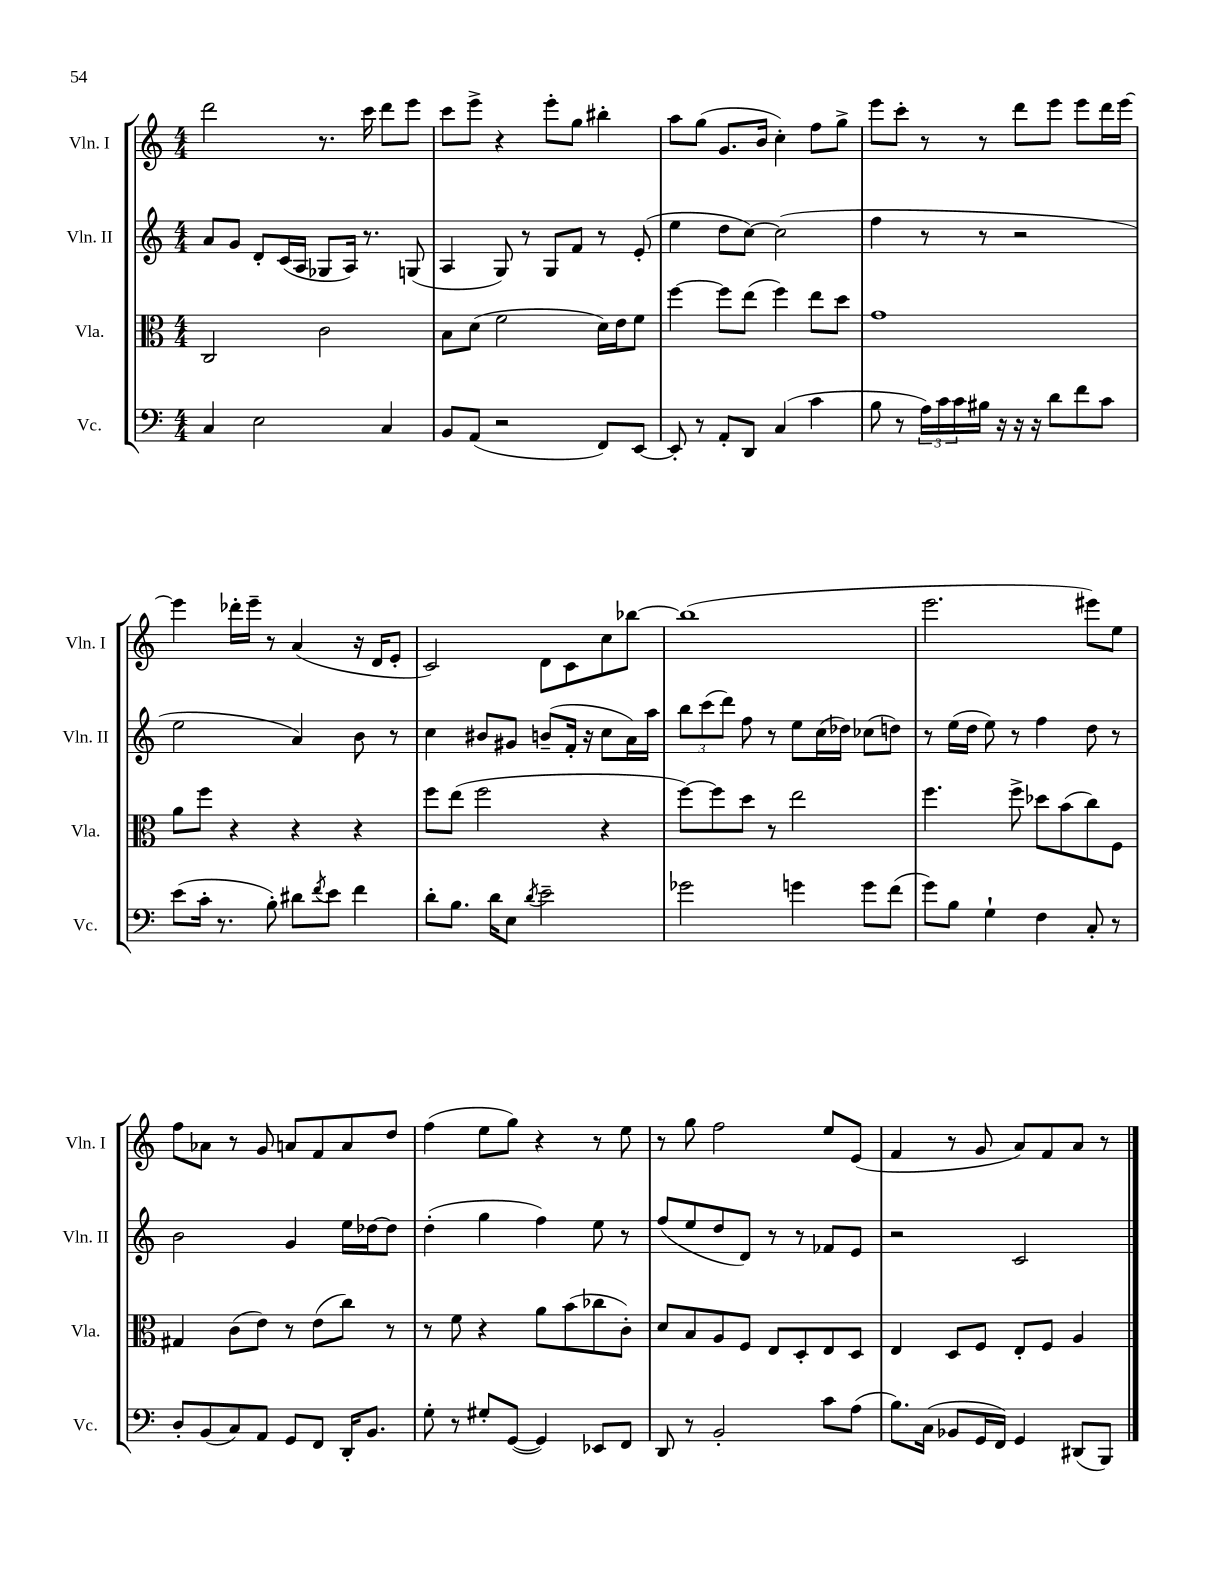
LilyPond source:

<<
\new StaffGroup <<
\new Staff = "s0" \with { instrumentName = "Vln. I" shortInstrumentName = "Vln. I" } {
    \clef treble \key c \major \numericTimeSignature \time 4/4
    d'''2 r8. c'''16 d'''8 e'''8 |
    c'''8 e'''8-> r4 e'''8-. g''8 bis''4-. |
    a''8 g''8( g'8. b'16 c''4-.) f''8 g''8-> |
    e'''8 c'''8-. r8 r8 d'''8 e'''8 e'''8 d'''16 e'''16~ |
    e'''4 des'''16-. e'''16-- r8 a'4( r16 d'16 e'8-. |
    c'2) d'8 c'8 c''8 bes''8~ |
    bes''1( |
    e'''2. eis'''8) e''8 |
    f''8 aes'8 r8 g'8 a'8 f'8 a'8 d''8 |
    f''4( e''8 g''8) r4 r8 e''8 |
    r8 g''8 f''2 e''8 e'8( |
    f'4 r8 g'8 a'8) f'8 a'8 r8 \bar "|." |
}
\new Staff = "s1" \with { instrumentName = "Vln. II" shortInstrumentName = "Vln. II" } {
    \clef treble \key c \major \numericTimeSignature \time 4/4
    a'8 g'8 d'8-. c'16( a16 ges8 a16) r8. g8( |
    a4 g8) r8 g8 f'8 r8 e'8-.( |
    e''4 d''8 c''8~) c''2( |
    f''4 r8 r8 r2 |
    e''2 a'4) b'8 r8 |
    c''4 bis'8 gis'8 b'8--( f'16-. r16 c''8 a'16) a''16 |
    \tuplet 3/2 { b''8 c'''8( d'''8) } f''8 r8 e''8 c''16( des''16) ces''8( d''8) |
    r8 e''16( d''16 e''8) r8 f''4 d''8 r8 |
    b'2 g'4 e''16 des''16~ des''8 |
    d''4-.( g''4 f''4) e''8 r8 |
    f''8( e''8 d''8 d'8) r8 r8 fes'8 e'8 |
    r2 c'2 \bar "|." |
}
\new Staff = "s2" \with { instrumentName = "Vla." shortInstrumentName = "Vla." } {
    \clef alto \key c \major \numericTimeSignature \time 4/4
    c2 c'2 |
    b8 d'8( f'2 d'16) e'16 f'8 |
    f''4~ f''8 e''8( f''4) e''8 d''8 |
    g'1 |
    a'8 f''8 r4 r4 r4 |
    f''8 e''8( f''2 r4 |
    f''8~) f''8 d''8 r8 e''2 |
    f''4. f''8-> des''8 b'8( c''8) f8 |
    gis4 c'8( e'8) r8 e'8( c''8) r8 |
    r8 f'8 r4 a'8 b'8( ces''8 c'8-.) |
    d'8 b8 a8 f8 e8 d8-. e8 d8 |
    e4 d8 f8 e8-. f8 a4 \bar "|." |
}
\new Staff = "s3" \with { instrumentName = "Vc." shortInstrumentName = "Vc." } {
    \clef bass \key c \major \numericTimeSignature \time 4/4
    c4 e2 c4 |
    b,8 a,8( r2 f,8) e,8~ |
    e,8-. r8 a,8-. d,8 c4( c'4 |
    b8 r8 \tuplet 3/2 { a16) c'16 c'16 } bis16 r16 r16 r16 d'8 f'8 c'8 |
    e'8( c'16-. r8. b8-.) dis'8 \acciaccatura { f'8 } e'8 f'4 |
    d'8-. b8. d'16 e8 \acciaccatura { d'8 } e'2-- |
    ges'2 g'4 g'8 f'8( |
    g'8) b8 g4-! f4 c8-. r8 |
    d8-. b,8( c8) a,8 g,8 f,8 d,16-. b,8. |
    g8-. r8 gis8-. g,8~( g,4) ees,8 f,8 |
    d,8 r8 b,2-. c'8 a8( |
    b8.) c16( bes,8 g,16 f,16) g,4 dis,8( b,,8) \bar "|." |
}
>>
>>
\layout { \context { \Score \remove "Bar_number_engraver" } }
